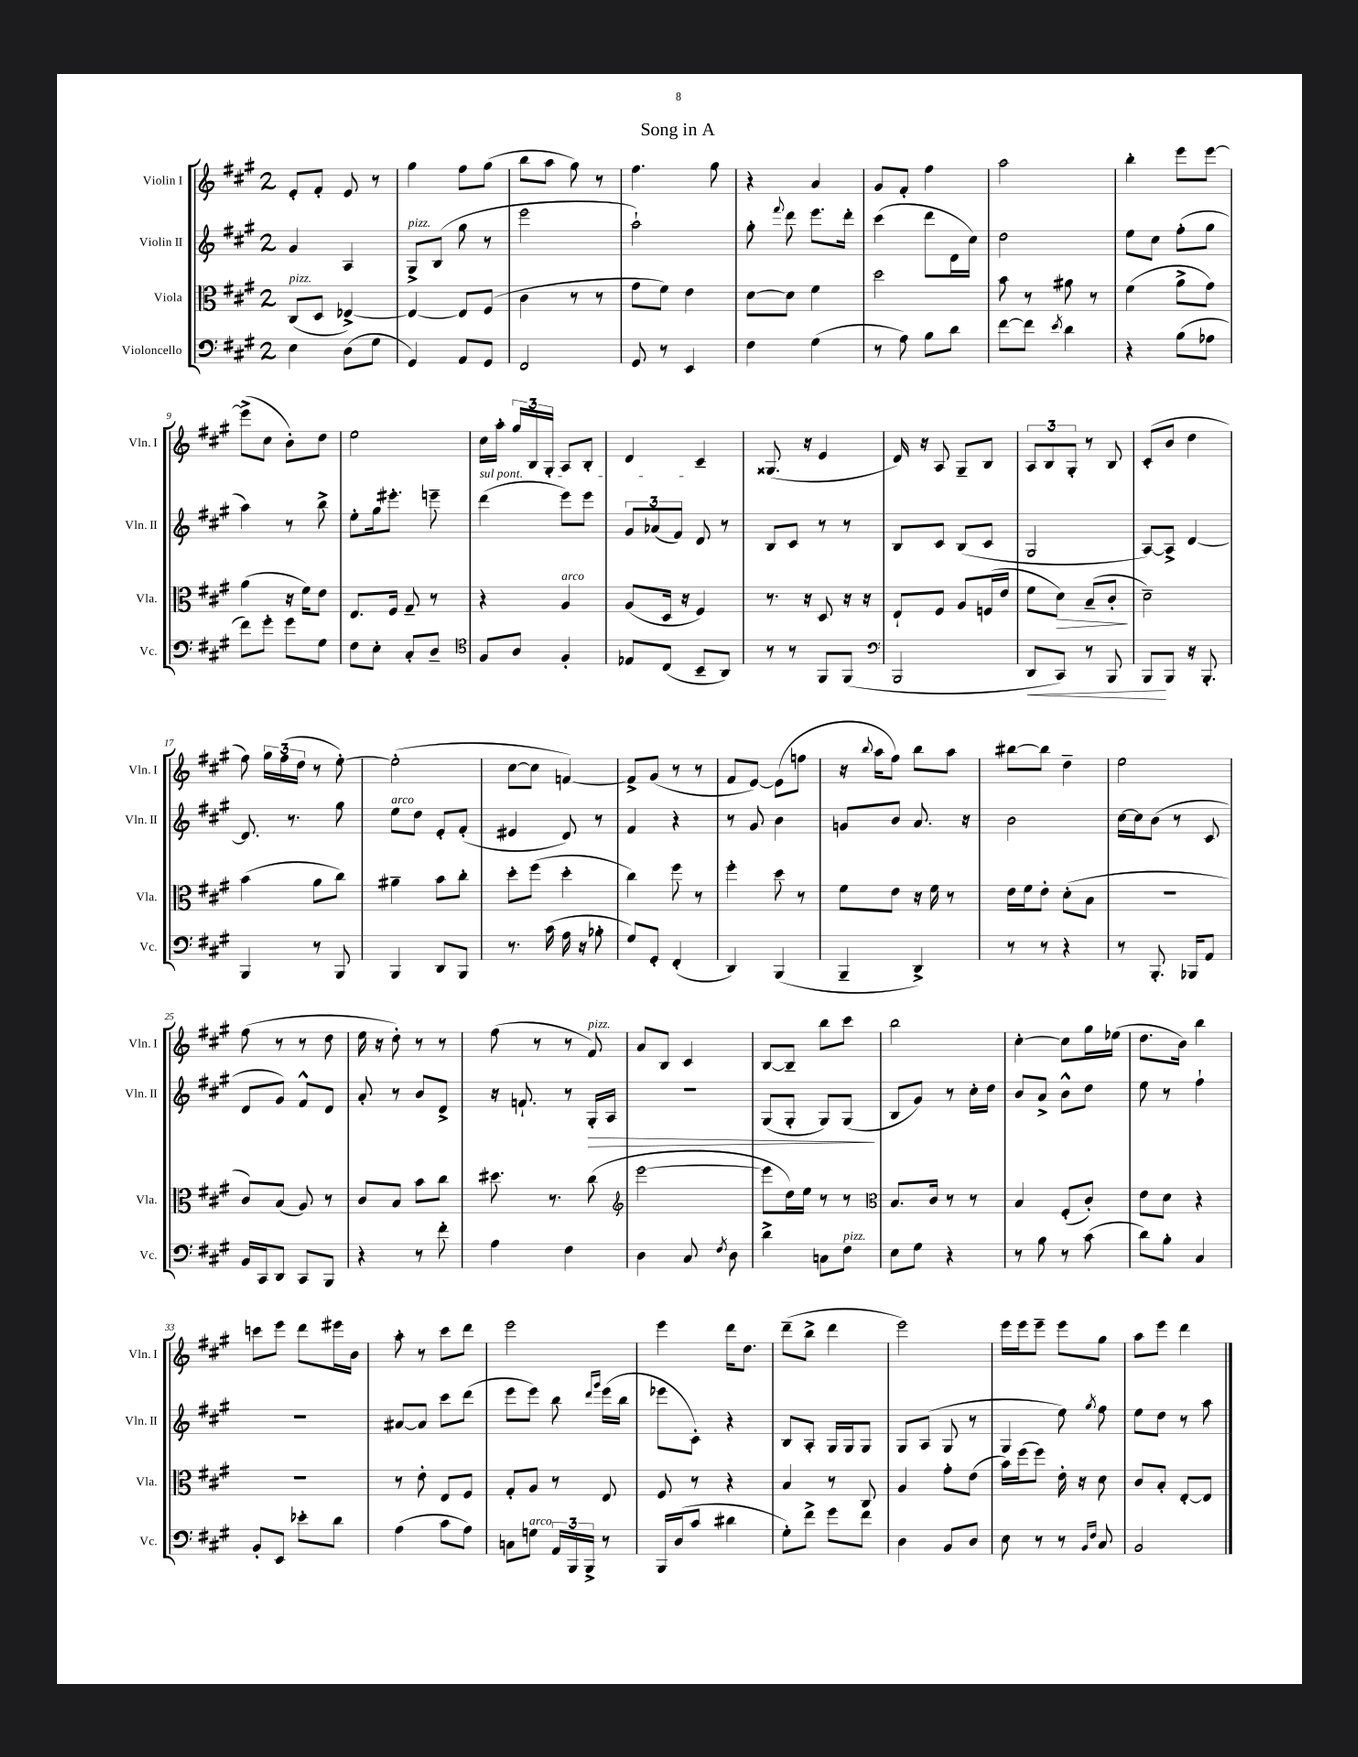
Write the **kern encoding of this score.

**kern	**kern	**kern	**kern
*staff4	*staff3	*staff2	*staff1
*clefF4	*clefC3	*clefG2	*clefG2
*k[f#c#g#]	*k[f#c#g#]	*k[f#c#g#]	*k[f#c#g#]
*M2/4	*M2/4	*M2/4	*M2/4
4E	(8C#	4g#	8e'
.	8D	.	8f#'
(8D	[4E-^)	4A	8e
8G#	.	.	8r
=	=	=	=
4GG#)	4E-_	8G#^	4gg#
.	.	(8B	.
8AA	8E-]	8gg#	8ff#
8GG#	(8F#	8r	(8gg#
=	=	=	=
2FF#	4c#	2eee	8bb
.	.	.	8aa
.	8r	.	8gg#)
.	8r	.	8r
=	=	=	=
8GG#	8g#	2aa`)	4.ff#
8r	8f#)	.	.
4EE	4e	.	.
.	.	.	8gg#
=	=	=	=
4F#	[8d	8gg#'	4r
.	.	8qqfff#	.
.	8d]	8ddd	.
(4G#	4f#	8.eee	4a
.	.	16ddd'	.
=	=	=	=
8r	2dd	(4ccc#	8g#
8A)	.	.	8f#'
8B	.	8ddd	4ff#
8d	.	16d	.
.	.	16cc#)	.
=	=	=	=
[8f#	8b	2dd	2aa
8f#]	8r	.	.
8qe	.	.	.
4d	8a#	.	.
.	8r	.	.
=	=	=	=
4r	(4f#	8ee	4bb'
.	.	8cc#	.
(8B	8a^	(8ff#'	8eee
8A-	8g#)	8gg#	[8eee
=	=	=	=
8f#)	(4a	4aa)	(8eee^]
8g#'	.	.	8cc#
8g#	16r	8r	8b')
.	16f#)	.	.
8G#	8e	8bb^	8dd
=	=	=	=
8F#	8.E	8ee'	2ee
8E'	.	16gg#	.
.	16F#	8.eee#'	.
8C#'	8G#~	.	.
8D~	8r	8eee~	.
=	=	=	=
*clefC4	*	*	*
8F#	4r	(4ddd	16cc#
.	.	.	16aa'
8A	.	.	24gg#
.	.	.	24B
.	.	.	24G#'
4F#'	4A	8eee)	8A
.	.	8eee	8B'
=	=	=	=
8E-	(8A	12g#	4d
.	.	(12a-	.
(8C#	16D	.	.
.	.	12f#)	.
.	16r	.	.
8BB~	4F#)	8d	4c#~
8AA)	.	8r	.
=	=	=	=
8r	8.r	8B	(8.G##
8r	.	8c#	.
.	16r	.	16r
8FF#	8D	8r	4e
(8FF#	16r	8r	.
.	16r	.	.
=	=	=	=
*clefF4	*	*	*
2BBB	8E`	8B	16d)
.	.	.	16r
.	8F#	8c#	8A
.	8A	(8B	8G#~
.	(16F	8c#	8B
.	16e	.	.
=	=	=	=
8DD	8f#	2G#	12A
.	.	.	12B
8CC#)	8d)	.	.
.	.	.	12G#'
8r	(8B~	.	8r
8BBB	8c#'	.	8B
=	=	=	=
8BBB	2d~)	[8A)	(8c#'
8BBB	.	8A^]	8b
16r	.	[4d	4dd
8.BBB'	.	.	.
=	=	=	=
4BBB	(4b	8.d]	8ff#)
.	.	.	24gg#
.	.	.	(24ff#
.	.	8.r	.
.	.	.	24dd
8r	8a	.	8r
8BBB	8cc#)	8gg#	[8ee')
=	=	=	=
4BBB	4a#~	8ee	(2ee']
.	.	8dd	.
8DD	8b	8e'	.
8BBB	8cc#'	(8f#'	.
=	=	=	=
8.r	8dd'	4e#	[8cc#
.	(8ff#	.	8cc#]
(16c#	.	.	.
16A	4dd'	8d)	[4f)
16r	.	.	.
8B-'	.	8r	.
=	=	=	=
8G#)	4cc#)	4f#	8f^]
8GG#'	.	.	(8g#
(4FF#'	8ff#	4r	8r
.	8r	.	8r
=	=	=	=
4DD)	4ff#'	8r	8f#
.	.	8g#	[8e)
(4BBB	8dd	4b	(8e]
.	8r	.	8ff
=	=	=	=
4BBB~	8f#	8g	16r
.	.	.	8qqbb
.	.	.	16aa
.	8e	8b	8ff#)
4DD^)	16r	8.a	8bb
.	16f#	.	.
.	8r	.	8aa
.	.	16r	.
=	=	=	=
8r	16e	2b	[8bb#
.	16f#	.	.
8r	8e'	.	8bb#]
4r	(8d'	.	4dd~
.	8B	.	.
=	=	=	=
8r	2r	[16cc#	2ee
.	.	16cc#]	.
8.BBB'	.	(8b	.
.	.	8r	.
16BBB-	.	.	.
8AA	.	8c#	.
=	=	=	=
16BB	8c#)	8d	(8ff#
16CC#	.	.	.
8DD	(8B	8g#)	8r
8CC#	8A)	8f#^^	8r
8BBB	8r	8d	8dd
=	=	=	=
4r	8c#	8a'	16ee
.	.	.	16r
.	8B	8r	8dd')
8r	8b	8b	8r
8f#'	8cc#	8d^	8r
=	=	=	=
4A	8.dd#	16r	(8ff#
.	.	8.f`	.
.	.	.	8r
.	8.r	.	.
4F#	.	8r	8r
.	(8cc#	16G#'	8f#)
.	.	16A	.
=	=	=	=
*	*clefG2	*	*
4D	[2eee	2r	8a
.	.	.	8B
8C#	.	.	4c#
8qF#	.	.	.
8D	.	.	.
=	=	=	=
4d^	8eee]	(8G#	[8B
.	16dd)	8G#'	8B~]
.	16ee	.	.
8C	8r	8G#)	8bb
8F#	8r	(8G#	8ccc#
=	=	=	=
*	*clefC3	*	*
8E	8.B	8B	2bb
8G#	.	8g#)	.
.	16c#	.	.
4r	8r	8r	.
.	8r	16cc#'	.
.	.	16dd	.
=	=	=	=
8r	4B	8b	[4cc#'
8B	.	8a^	.
8r	(8F#'	8b^^	8cc#]
(8c#	8c#')	8dd	16gg#
.	.	.	(16ee-
=	=	=	=
8d)	8e	8ee	8.dd
8B'	8d	8r	.
.	.	.	16b)
4C#	4r	4ff#`	4bb
=	=	=	=
8BB'	2r	2r	8ccc
8EE	.	.	8eee
8e-'	.	.	8ddd
8d	.	.	16eee#
.	.	.	16b
=	=	=	=
(4A	8r	[8a#	8aa'
.	8e'	8a#]	8r
8c#	8E	8ccc#	8ccc#
8A)	8F#	(8ddd	8ddd
=	=	=	=
8C	8G#'	8eee	2eee
8G	8A	8eee)	.
24AA	8r	8bb	.
24BBB	.	.	.
24BBB^	.	.	.
.	.	16qqddd	.
.	.	16qqggg#	.
8r	8E	(16eee	.
.	.	16bb	.
=	=	=	=
16BBB	8F#	8eee-	4eee
(16D	.	.	.
8c#	8r	8c#')	.
4d#	4r	4r	16ddd
.	.	.	8.dd
=	=	=	=
8G#')	4B	8B	(8ddd~
8f#^	.	8A'	8bb^
8g#	8r	16G#	4ddd
.	.	16G#	.
8f#	8C#	8G#	.
=	=	=	=
4D	4A	8G#	2eee)
.	.	(8A	.
8BB	8g#'	8G#	.
8D	(8e	8r	.
=	=	=	=
8E	16b)	4G#	16eee
.	(16ff#	.	16eee
8r	8ff#)	.	8eee~
8r	16e'	8ee)	8eee
.	16r	.	.
16qqBB	.	.	.
16qqF#	.	8qgg#	.
8C#	8d	8ff#	8gg#
=	=	=	=
2BB	8c#	8ee	8aa
.	8B'	8dd	8eee
.	[8E'	8r	4ddd
.	8E]	8aa	.
==	==	==	==
*-	*-	*-	*-
